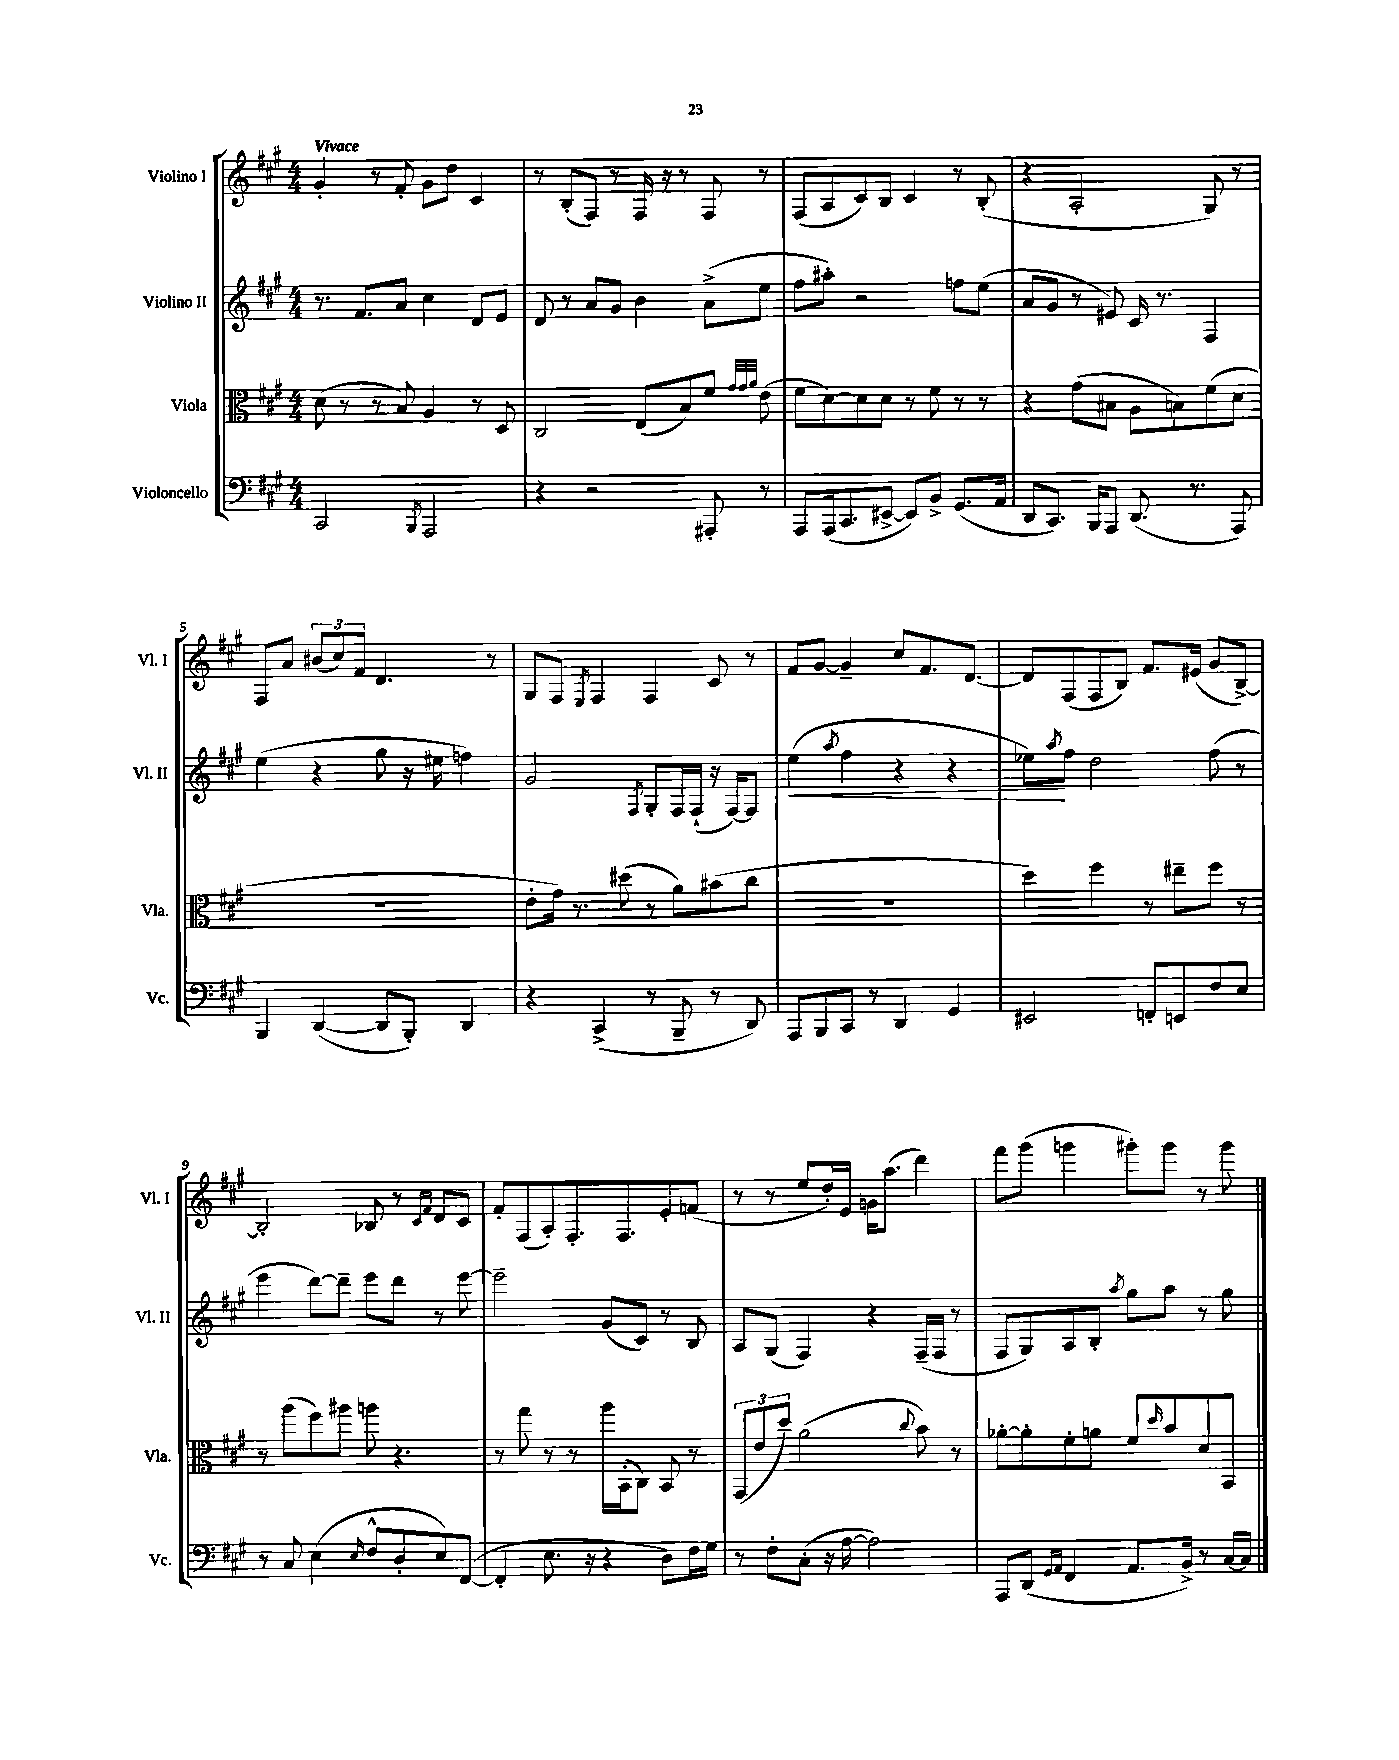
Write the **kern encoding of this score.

**kern	**kern	**kern	**kern
*staff4	*staff3	*staff2	*staff1
*clefF4	*clefC3	*clefG2	*clefG2
*k[f#c#g#]	*k[f#c#g#]	*k[f#c#g#]	*k[f#c#g#]
*M4/4	*M4/4	*M4/4	*M4/4
2CC#	(8d	8.r	4g#'
.	8r	.	.
.	.	8.f#	.
.	8r	.	8r
.	8B)	8a	8f#'
8qBBB	.	.	.
2AAA	4A	4cc#	8g#
.	.	.	8dd
.	8r	8d	4c#
.	8D	8e	.
=	=	=	=
4r	2C#	8d	8r
.	.	8r	(8B'
2r	.	8a	8F#)
.	.	8g#	8r
.	(8E	4b	16F#
.	.	.	16r
.	8B)	.	8r
8AAA#'	8f#	(8a^	8F#
.	32qqg#	.	.
.	32qqg#	.	.
.	32qqa	.	.
8r	(8e	8ee	8r
=	=	=	=
8AAA	8f#	8ff#	(8F#
(16AAA	[8d)	8aa#')	8A
8.CC#	.	.	.
.	8d]	2r	8c#)
[8EE#^	8d	.	8B
8EE#])	8r	.	4c#
8BB^	8f#	.	.
(8.GG#	8r	8ff	8r
.	8r	(8ee	(8B'
16AA	.	.	.
=	=	=	=
8DD	4r	8a	4r
8.CC#)	.	8g#	.
.	(8g#	8r	2A'
16BBB	.	.	.
8AAA	8B#	8e#)	.
(8.DD	8A	16c#	.
.	.	8.r	.
.	8B)	.	.
8.r	.	.	.
.	(8f#	4F#	8G#)
8AAA)	8d	.	8r
=	=	=	=
4BBB	1r	(4ee	8F#
.	.	.	8a
([4DD	.	4r	(12b#
.	.	.	12cc#)
.	.	.	12f#
8DD]	.	8gg#	4.d
8BBB')	.	16r	.
.	.	16ee#	.
4DD	.	4ff)	.
.	.	.	8r
=	=	=	=
4r	8e'	2g#	8G#
.	16g#)	.	8F#
.	8.r	.	.
.	.	.	8qE
(4CC#^	.	.	4F#
.	(8dd#	.	.
.	.	8qF#	.
8r	8r	8G#'	4F#
8BBB~	8a)	16F#	.
.	.	(16F#`	.
8r	(8b#	16r	8c#
.	.	[16F#)	.
8DD)	8cc#	8F#]	8r
=	=	=	=
8AAA	1r	(4ee	8f#
8BBB	.	.	[8g#
.	.	8qaa	.
8CC#	.	4ff#	4g#~]
8r	.	.	.
4DD	.	4r	8cc#
.	.	.	8.f#
4GG#	.	4r	.
.	.	.	[8.d
=	=	=	=
2EE#	4dd)	8ee-)	8d]
.	.	8qaa	.
.	.	8ff#	(8F#
.	4ff#	2dd	8F#
.	.	.	8B)
8FF'	8r	.	8.f#
8EE	8ee#~	.	.
.	.	.	(16e#
8F#	8ff#	(8ff#	8g#
8E	8r	8r	[8B^)
=	=	=	=
8r	8r	4eee	2B']
8C#	(8aa	.	.
(4E	8ff#)	[8ddd)	.
.	8aa#	8ddd~]	.
16qqE	.	.	.
8F#^^	8aa	8eee	8B-
8D'	4.r	8ddd	8r
.	.	.	16qqc#
.	.	.	16qqf#
8E)	.	8r	8d
([8FF#	.	[8eee	8c#
=	=	=	=
4FF#']	8r	2eee~]	8f#'
.	8gg#	.	(8F#
8.E	8r	.	8A')
.	8r	.	8.F#'
16r	.	.	.
4r	16aa	(8g#	.
.	(16BB'	.	8.F#
.	8C#)	8c#)	.
8D)	8BB	8r	8e'
16F#	8r	8B	(8f
16G#	.	.	.
=	=	=	=
8r	(12GG#	8A	8r
.	12e	.	.
8F#'	.	(8G#	8r
.	12dd)	.	.
(8C#'	(2a	4F#)	8ee
16r	.	.	16dd')
[16A	.	.	16e
2A])	.	4r	16g
.	.	.	(8.aa
.	8qqcc#	.	.
.	8b)	(16F#~	4ddd)
.	.	16F#	.
.	8r	8r	.
=	=	=	=
8AAA	[8a-'	8F#	8fff#
(8DD	8a-']	8G#)	(8ggg#
16qqGG#	.	.	.
16qqAA	.	.	.
4FF#	8f#'	8A	4ggg
.	8a	8B'	.
.	.	8qaa	.
8.AA	8f#	8gg#	8ggg#')
.	16qqdd	.	.
.	8b	8aa	8ggg#
16BB^)	.	.	.
8r	8d	8r	8r
[16C#	8BB	8gg#	8ggg#
16C#]	.	.	.
==	==	==	==
*-	*-	*-	*-
